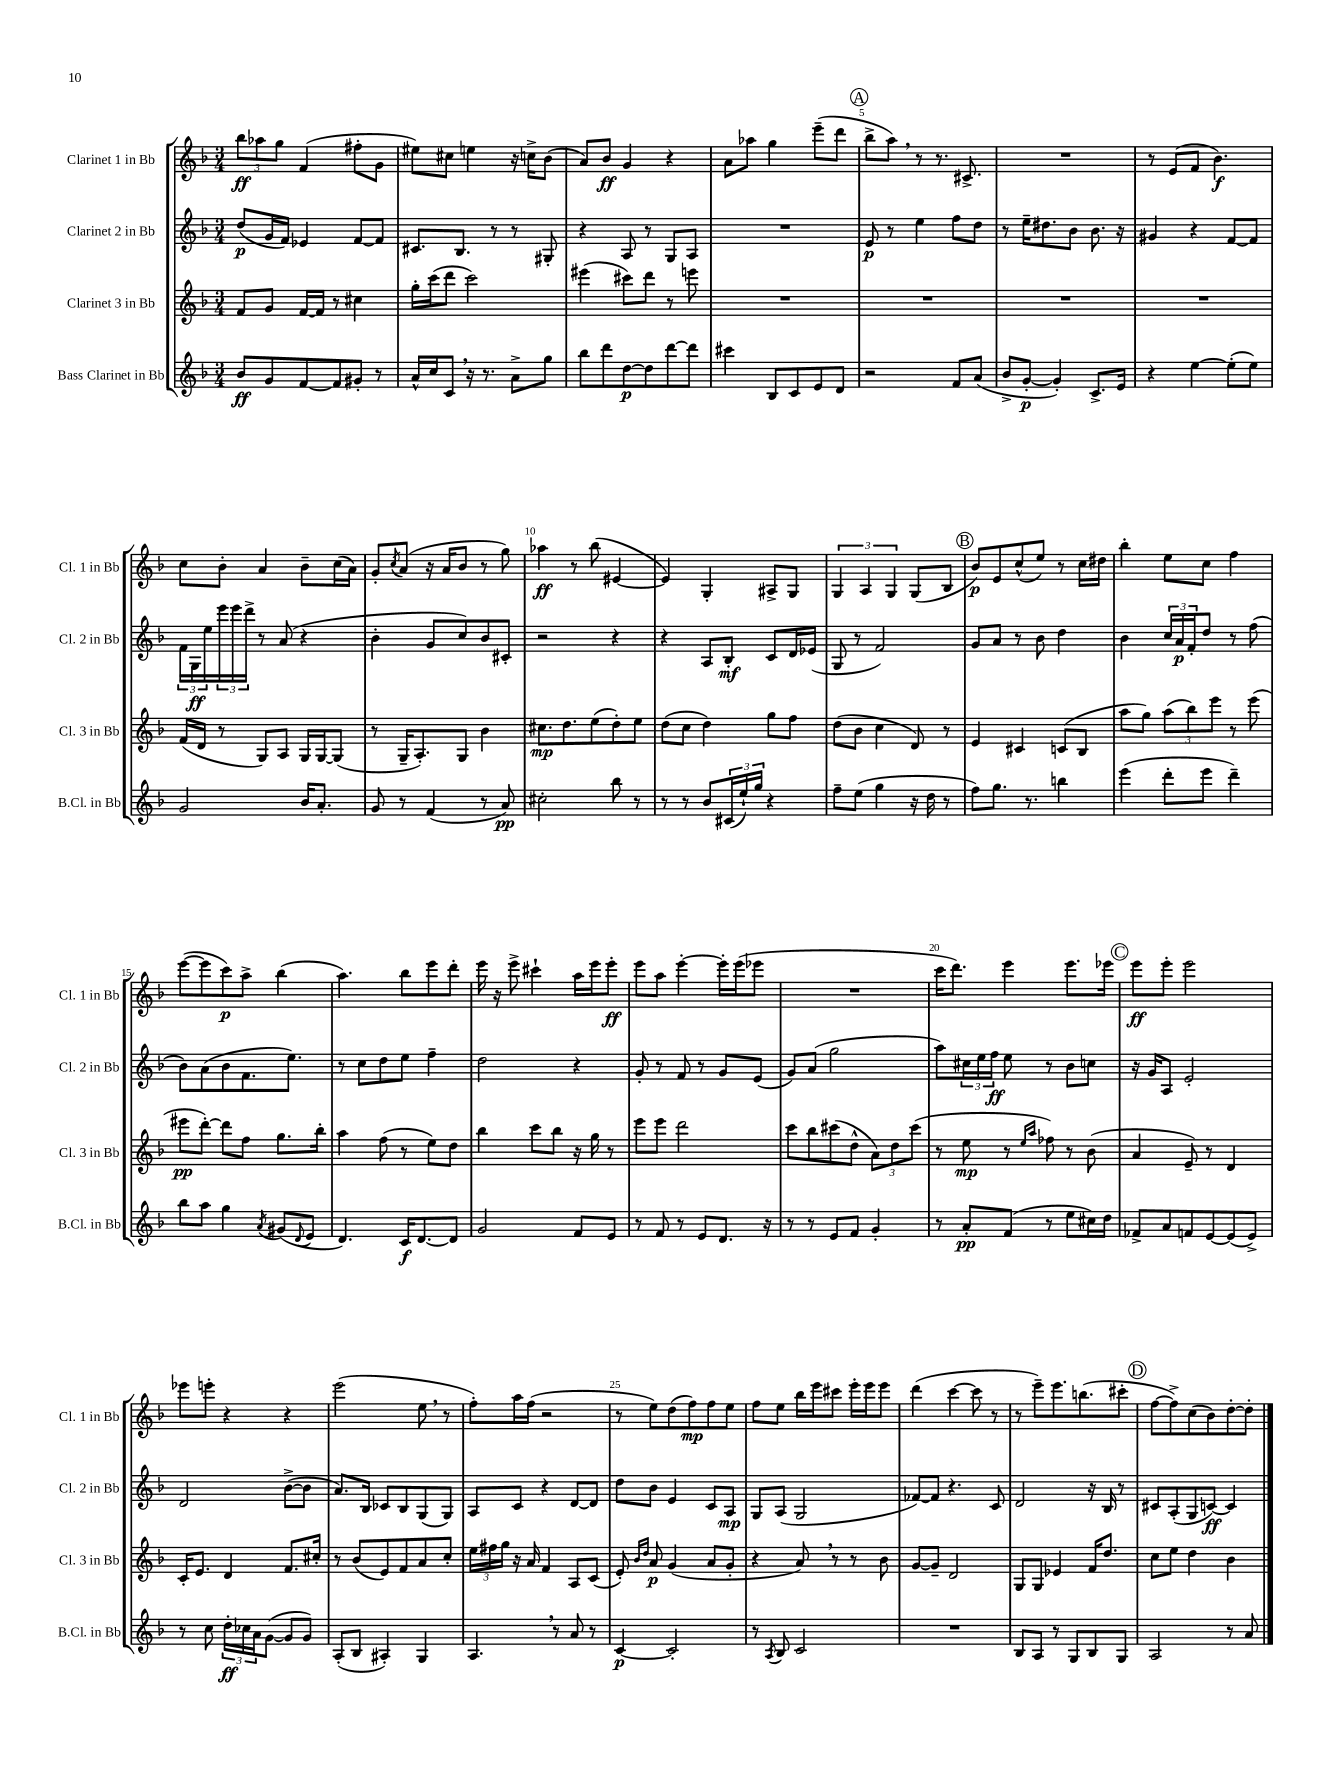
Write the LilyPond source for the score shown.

<<
\new StaffGroup <<
\new Staff = "s0" \with { instrumentName = "Clarinet 1 in Bb" shortInstrumentName = "Cl. 1 in Bb" } {
    \clef treble \key f \major \numericTimeSignature \time 3/4
    \tuplet 3/2 { bes''8\ff aes''8 g''8 } f'4( fis''8-. g'8 |
    eis''8) cis''8 e''4 r16 c''16-> bes'8( |
    a'8) bes'8\ff g'4 r4 |
    a'8 aes''8 g''4 e'''8--( d'''8 |
    \mark \markup { \circle "A" } bes''8-> a''8) \breathe r8 r8. cis'8.-> |
    R2. |
    r8 e'8( f'8 bes'4.\f) |
    c''8 bes'8-. a'4 bes'8-- c''16( a'16) |
    g'8-. \acciaccatura { c''8 } a'8( r16 a'16 bes'8 r8 g''8) |
    aes''4\ff r8 bes''8( eis'4~ |
    eis'4) g4-. ais8-> g8 |
    \tuplet 3/2 { g4 a4 g4 } g8( bes8 |
    \mark \markup { \circle "B" } bes'8\p) e'8 c''8-^( e''8) r8 c''16 dis''16 |
    bes''4-. e''8 c''8 f''4 |
    e'''8~( e'''8 c'''8\p) a''8-> bes''4( |
    a''4.) bes''8 e'''8 d'''8-. |
    e'''16 r16 e'''8-> cis'''4-! a''16 e'''16 e'''8-.\ff |
    e'''8 a''8 e'''4~-. e'''16-. e'''16( ees'''8 |
    R2. |
    c'''16 d'''8.) e'''4 e'''8. ees'''16 |
    \mark \markup { \circle "C" } e'''8\ff e'''8-. e'''2 |
    ees'''8 e'''8-. r4 r4 |
    e'''2( e''8 \breathe r8 |
    f''8-.) a''16 f''16( r2 |
    r8 e''8) d''8( f''8\mp) f''8 e''8 |
    f''8 e''8 bes''16 e'''16 cis'''8 e'''16-. e'''16 e'''8 |
    d'''4( c'''4~ c'''8 r8 |
    r8 e'''8--) e'''8. b''8.( cis'''8-. |
    \mark \markup { \circle "D" } f''8~ f''8->) c''8( bes'8) d''8~-. d''8-. \bar "|." |
}
\new Staff = "s1" \with { instrumentName = "Clarinet 2 in Bb" shortInstrumentName = "Cl. 2 in Bb" } {
    \clef treble \key f \major \numericTimeSignature \time 3/4
    d''8\p( g'16 f'16) ees'4 f'8~ f'8 |
    cis'8. bes8. r8 r8 gis8-. |
    r4 a8 r8 g8 a8 |
    R2. |
    \mark \markup { \circle "A" } e'8\p r8 e''4 f''8 d''8 |
    r8 e''16-- dis''8. bes'8 bes'8. r16 |
    gis'4 r4 f'8~ f'8 |
    \tuplet 3/2 { f'16 g16\ff e''16 } \tuplet 3/2 { e'''16 e'''16 d'''16-> } r8 a'8( r4 |
    bes'4-. g'8 c''8) bes'8 cis'8-. |
    r2 r4 |
    r4 a8 bes8-.\mf c'8 d'16 ees'16( |
    g8 r8 f'2) |
    \mark \markup { \circle "B" } g'8 a'8 r8 bes'8 d''4 |
    bes'4 \tuplet 3/2 { c''16 a'16\p f'16-. } d''8 r8 f''8( |
    bes'8) a'8( bes'8 f'8. e''8.) |
    r8 c''8 d''8 e''8 f''4-- |
    d''2 r4 |
    g'8-. r8 f'8 r8 g'8 e'8( |
    g'8) a'8( g''2 |
    a''8) \tuplet 3/2 { cis''16 e''16 f''16\ff } e''8 r8 bes'8 c''8 |
    \mark \markup { \circle "C" } r16 g'16 a8 e'2-. |
    d'2 bes'8~->( bes'8 |
    a'8.) bes16 ces'8 bes8 g8( g8) |
    a8 c'8 r4 d'8~ d'8 |
    d''8 bes'8 e'4 c'8 a8\mp |
    g8 a8( g2 |
    fes'8~) fes'8 r4. c'8 |
    d'2 r16 bes16 r8 |
    \mark \markup { \circle "D" } cis'8 a8-.( g8 c'8~\ff) c'4 \bar "|." |
}
\new Staff = "s2" \with { instrumentName = "Clarinet 3 in Bb" shortInstrumentName = "Cl. 3 in Bb" } {
    \clef treble \key f \major \numericTimeSignature \time 3/4
    f'8 g'8 f'16~ f'16 r8 cis''4 |
    g''16-. c'''16( d'''8 c'''2) |
    eis'''4( cis'''8) d'''8 r8 e'''8 |
    R2. |
    \mark \markup { \circle "A" } R2. |
    R2. |
    R2. |
    f'16( d'16 r8 g8) a8 g16 g16~ g8( |
    r8 g16-- a8.-.) g8 bes'4 |
    cis''8.\mp d''8. e''8( d''8-.) e''8 |
    d''8( c''8 d''4) g''8 f''8 |
    d''8( bes'8 c''4 d'8) r8 |
    \mark \markup { \circle "B" } e'4 cis'4 c'8( bes8 |
    a''8 g''8) \tuplet 3/2 { a''8( bes''8) e'''8 } r8 e'''8( |
    eis'''8\pp d'''8~-.) d'''8 f''8 g''8. bes''16-. |
    a''4 f''8( r8 e''8) d''8 |
    bes''4 c'''8 bes''8 r16 g''16 r8 |
    e'''8 e'''8 d'''2 |
    c'''8 bes''8 cis'''8( d''8-^ \tuplet 3/2 { a'8) d''8 cis'''8( } |
    r8 e''8\mp r8 \grace { e''16 a''16 } fes''8) r8 bes'8( |
    \mark \markup { \circle "C" } a'4 e'8--) r8 d'4 |
    c'16-. e'8. d'4 f'8. cis''16-. |
    r8 bes'8( e'8) f'8 a'8 c''8-. |
    \tuplet 3/2 { e''16 fis''16 g''16 } r16 a'16 f'4 a8 c'8( |
    e'8-.) \grace { bes'16 d''16 } a'8\p g'4( a'8 g'8-. |
    r4 a'8) \breathe r8 r8 bes'8 |
    g'8~ g'8-- d'2 |
    g8 g8 ees'4 f'16 d''8. |
    \mark \markup { \circle "D" } c''8 e''8 d''4 bes'4 \bar "|." |
}
\new Staff = "s3" \with { instrumentName = "Bass Clarinet in Bb" shortInstrumentName = "B.Cl. in Bb" } {
    \clef treble \key f \major \numericTimeSignature \time 3/4
    bes'8\ff g'8 f'8~ f'8 gis'8-. r8 |
    a'16-^ c''16 c'8 \breathe r16 r8. a'8-> g''8 |
    bes''8 d'''8 d''8~\p d''8 d'''8~ d'''8 |
    cis'''4 bes8 c'8 e'8 d'8 |
    \mark \markup { \circle "A" } r2 f'8 a'8( |
    bes'8-> g'8~-.\p g'4-.) c'8.-> e'16 |
    r4 e''4~ e''8-.( e''8) |
    g'2 bes'16 a'8.-. |
    g'8 r8 f'4( r8 a'8\pp) |
    cis''2-. bes''8 r8 |
    r8 r8 bes'8 \tuplet 3/2 { cis'16( e''16-!) g''16 } r4 |
    f''8-- e''8( g''4 r16 d''16 r8 |
    \mark \markup { \circle "B" } f''8) g''8. r8. b''4 |
    e'''4( d'''8-. e'''8 d'''4--) |
    bes''8 a''8 g''4 \acciaccatura { a'8 } gis'8( \appoggiatura { d'8 } e'8 |
    d'4.) c'16\f d'8.~ d'8 |
    g'2 f'8 e'8 |
    r8 f'8 r8 e'8 d'8. r16 |
    r8 r8 e'8 f'8 g'4-. |
    r8 a'8-.\pp f'8( r8 e''8 cis''16) d''16 |
    \mark \markup { \circle "C" } fes'8-> a'8 f'8 e'8~ e'8( e'8->) |
    r8 c''8 \tuplet 3/2 { d''16-.\ff ces''16 a'16 } g'8~( g'8 g'8) |
    a8-.( bes8 ais4-.) g4 |
    a4. \breathe r8 a'8 r8 |
    c'4~\p c'2-. |
    r8 \acciaccatura { a8 } bes8 c'2 |
    R2. |
    bes8 a8 r8 g8 bes8 g8 |
    \mark \markup { \circle "D" } a2 r8 a'8 \bar "|." |
}
>>
>>
\layout { \context { \Score \override BarNumber.break-visibility = ##(#f #t #t) barNumberVisibility = #(every-nth-bar-number-visible 5) } }
